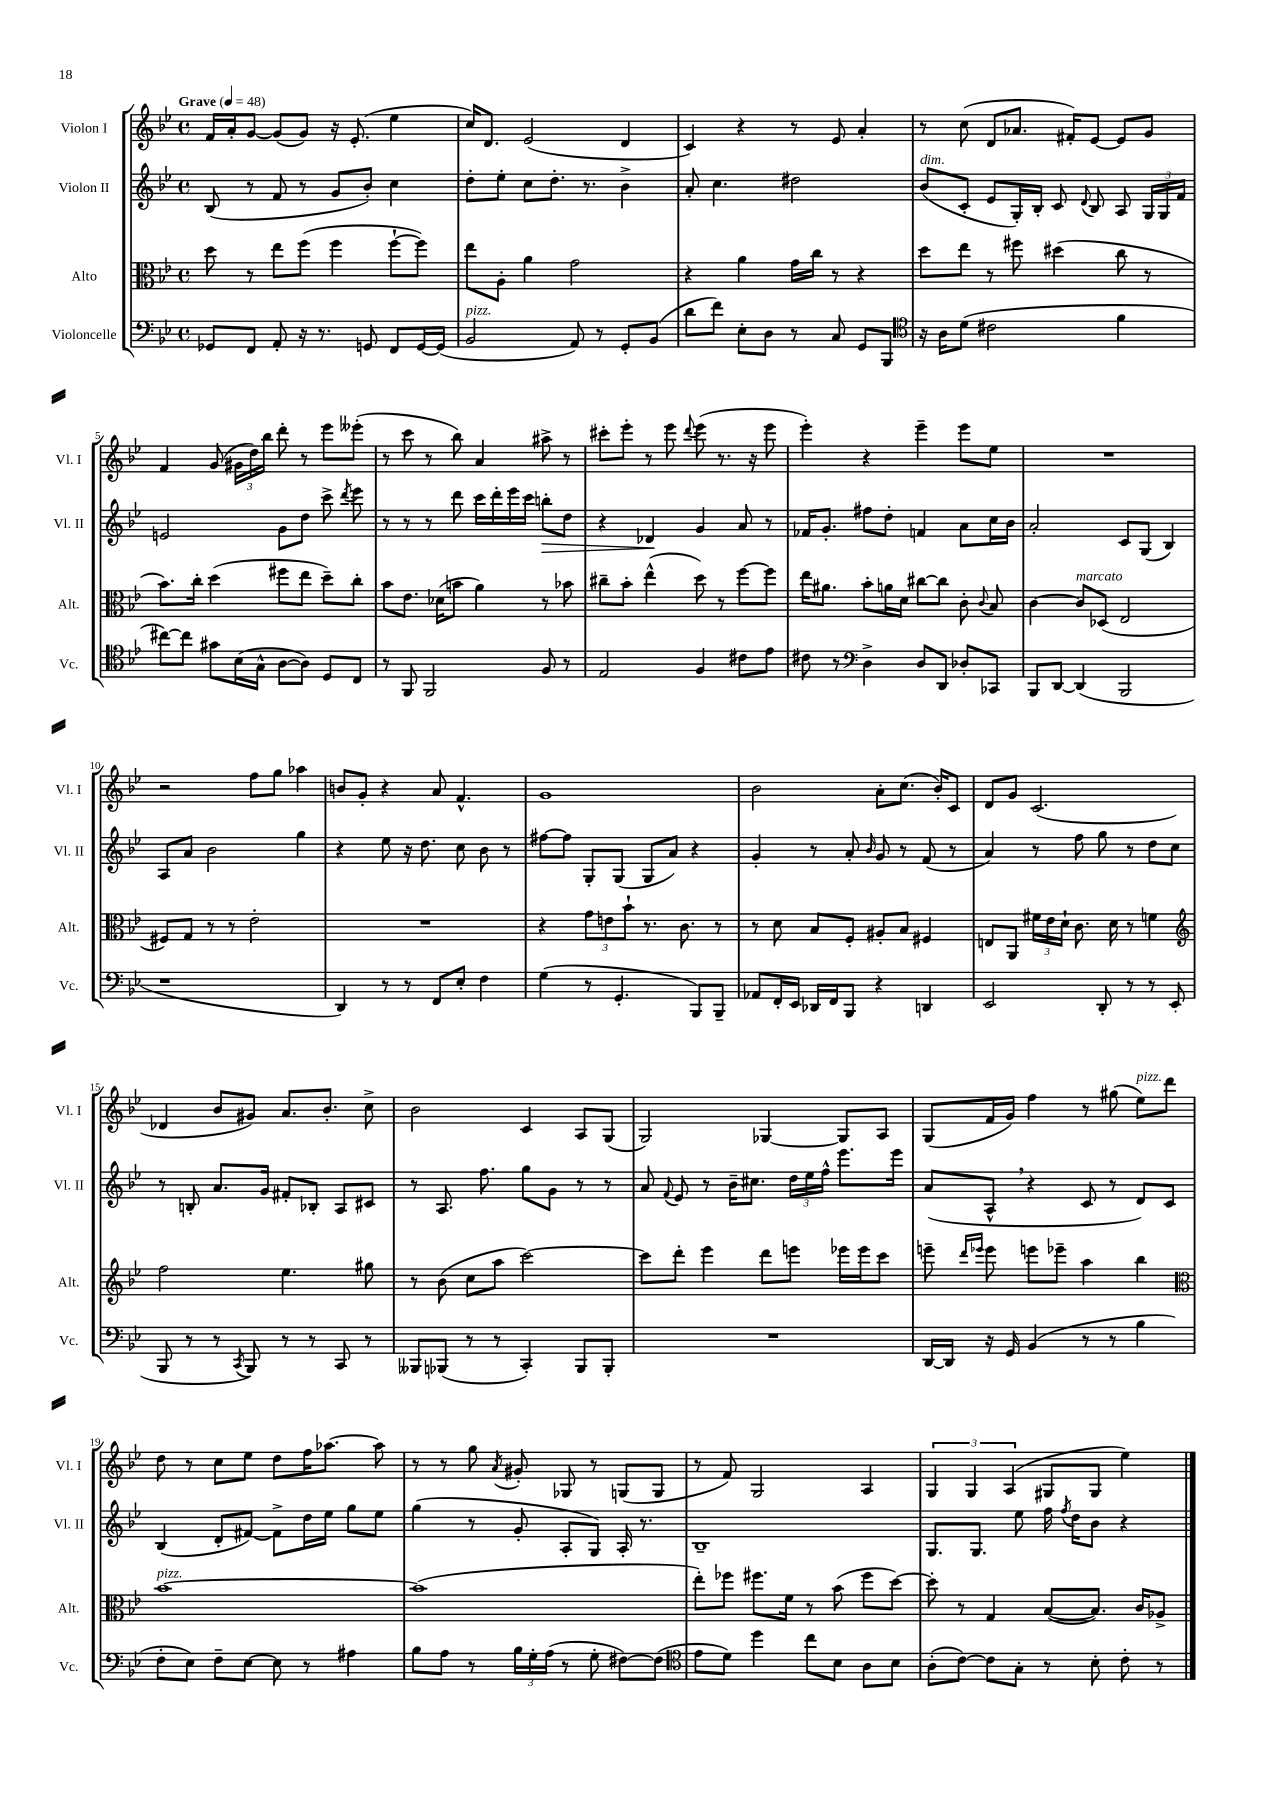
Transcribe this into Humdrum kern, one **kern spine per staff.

**kern	**kern	**kern	**kern
*staff4	*staff3	*staff2	*staff1
*clefF4	*clefC3	*clefG2	*clefG2
*k[b-e-]	*k[b-e-]	*k[b-e-]	*k[b-e-]
*M4/4	*M4/4	*M4/4	*M4/4
*met(c)	*met(c)	*met(c)	*met(c)
*MM48	*MM48	*MM48	*MM48
8GG-	8dd	(8B-	16f
.	.	.	16a'
8FF	8r	8r	[8g
8AA'	8ee-	8f	(8g]
16r	(8ff	8r	8g)
8.r	.	.	.
.	4ff	8g	16r
.	.	.	(8.e-'
8GG	.	8b-')	.
8FF	[8ff`	4cc	4ee-
[16GG	8ff])	.	.
(16GG]	.	.	.
=	=	=	=
2BB-	8ee-	8dd'	16cc)
.	.	.	8.d
.	8A'	8ee-'	.
.	4a	8cc	(2e-
.	.	8.dd'	.
8AA)	2g	.	.
.	.	8.r	.
8r	.	.	.
8GG'	.	4b-^	4d
(8BB-	.	.	.
=	=	=	=
8d	4r	8a'	4c)
8f)	.	4.cc	.
8E-'	4a	.	4r
8D	.	.	.
8r	16g	2dd#	8r
.	16cc	.	.
8C	8r	.	8e-
8GG	4r	.	4a'
8BBB-	.	.	.
=	=	=	=
*clefC4	*	*	*
16r	8dd	(8b-	8r
16A	.	.	.
(8d	8ee-	8c'	(8cc
2c#	8r	8e-	8d
.	8ff#	16G')	8.a-
.	.	16B-'	.
.	(4dd#	8c	.
.	.	.	16f#')
.	.	8qqd	.
.	.	8B-	[8e-
4f	8cc	8A	8e-]
.	8r	24G	8g
.	.	24G	.
.	.	24f	.
=	=	=	=
[8cc#)	8.b-)	2e	4f
8cc#]	.	.	.
.	16cc'	.	.
8g#	(4dd	.	(8g
(16B-	.	.	24g#
.	.	.	24dd)
16G^^	.	.	.
.	.	.	24bb-
[8A	8ff#	8g	8ddd'
8A])	8ee-	8dd	8r
8D	8dd~)	8ccc^	8eee-
.	.	8qddd	.
8C	8cc'	8eee-	(8eee--'
=	=	=	=
8r	8b-	8r	8r
8FF	8.e-	8r	8ccc
2FF	.	8r	8r
.	(16d-	.	.
.	8b	8ddd	8bb-)
.	4a)	16ccc	4a
.	.	16ddd'	.
.	.	16eee-	.
.	.	16ccc	.
8F	8r	8bb'	8aa#^
8r	8b-	8dd	8r
=	=	=	=
2E-	8cc#~	4r	8ccc#'
.	8b-'	.	8eee-'
.	(4ee-^^	4d-	8r
.	.	.	8eee-
.	.	.	8qqddd
4F	8dd)	4g	(8eee-
.	8r	.	8.r
8c#	[8ff	8a	.
.	.	.	16r
8e-	8ff]	8r	8eee-
=	=	=	=
8c#	16ee-	16f-	4eee-')
.	8.a#	8.g'	.
8r	.	.	.
*clefF4	*	*	*
4D^	8b-'	8ff#	4r
.	16a	8dd'	.
.	16d	.	.
8D	[8cc#	4f	4eee-~
8DD	8cc#]	.	.
8D-'	8c'	8a	8eee-
.	8qqc	.	.
8CC-	8B-	16cc	8ee-
.	.	16b-	.
=	=	=	=
8BBB-	[4c	2a'	1r
[8DD	.	.	.
(4DD]	8c]	.	.
.	(8D-	.	.
2BBB-	2E-	8c	.
.	.	(8G	.
.	.	4B-)	.
=	=	=	=
1r	8F#)	8A	2r
.	8G	8a	.
.	8r	2b-	.
.	8r	.	.
.	2e-'	.	8ff
.	.	.	8gg
.	.	4gg	4aa-
=	=	=	=
4DD)	1r	4r	8b
.	.	.	8g'
8r	.	8ee-	4r
8r	.	16r	.
.	.	8.dd	.
8FF	.	.	8a
8E-'	.	8cc	4.f^^
4F	.	8b-	.
.	.	8r	.
=	=	=	=
(4G	4r	[8ff#	1g
.	.	8ff#]	.
8r	12g	8G'	.
.	12e	.	.
4.GG'	.	(8G	.
.	12b-`	.	.
.	8.r	8G	.
.	.	8a)	.
.	8.c	.	.
8BBB-)	.	4r	.
8BBB-~	8r	.	.
=	=	=	=
8AA-	8r	4g'	2b-
16FF'	8d	.	.
16EE-	.	.	.
16DD-	8B-	8r	.
16FF	.	.	.
8BBB-	8F'	8a'	.
.	.	16qqb-	.
4r	8A#'	8g	8a'
.	8B-	8r	(8.cc
4DD	4F#	(8f	.
.	.	.	16b-')
.	.	8r	8c
=	=	=	=
2EE-	8E	4a)	8d
.	8AA	.	8g
.	24f#	8r	(2.c
.	24e-	.	.
.	24d`	.	.
.	8.c	8ff	.
8DD'	.	8gg	.
.	16d	.	.
8r	8r	8r	.
8r	4f	8dd	.
(8EE-	.	8cc	.
=	=	=	=
*	*clefG2	*	*
8BBB-	2ff	8r	4d-
8r	.	8B'	.
8r	.	8.a	8b-
8qCC	.	.	.
8BBB-)	.	.	8g#)
.	.	16g	.
8r	4.ee-	8f#'	8.a
8r	.	8B-'	.
.	.	.	8.b-'
8CC	.	8A	.
8r	8gg#	8c#	8cc^
=	=	=	=
8BBB--	8r	8r	2b-
(8BBB-	(8b-	8.A	.
8r	8cc	.	.
.	.	8.ff	.
8r	8aa	.	.
4CC')	[2ccc)	8gg	4c
.	.	8g	.
8BBB-	.	8r	8A
8BBB-'	.	8r	(8G
=	=	=	=
1r	8ccc]	8a	2G)
.	.	8qqf	.
.	8ddd'	8e-	.
.	4eee-	8r	.
.	.	16b-~	.
.	.	8.cc#	.
.	8ddd	.	[4G-
.	8eee	24dd	.
.	.	24ee-	.
.	.	24ff^^	.
.	16eee-	8.eee-	8G-]
.	16eee-	.	.
.	8ccc	.	8A
.	.	16eee-	.
=	=	=	=
[16DD	8eee~	(8a	(8G
16DD]	.	.	.
.	16qqddd	.	.
.	16qqeee-	.	.
16r	8eee-	8A^^	16f
16GG	.	.	16g)
(4BB-	8eee	4r	4ff
.	8eee-~	.	.
8r	4aa	8c	8r
8r	.	8r	(8gg#
4B-	4bb-	8d)	8ee-)
.	.	8c	8ddd
=	=	=	=
*	*clefC3	*	*
8F'	[1b-	(4B-	8dd
8E-)	.	.	8r
8F~	.	8d'	8cc
[8E-	.	[8f#)	8ee-
8E-]	.	8f#^]	8dd
8r	.	16dd	16ff
.	.	16ee-	[8.aa-
4A#	.	8gg	.
.	.	8ee-	8aa-]
=	=	=	=
8B-	(1b-]	(4gg	8r
8A	.	.	8r
8r	.	8r	8gg
.	.	.	8qa
24B-	.	8g'	8g#'
24G'	.	.	.
(24A	.	.	.
8r	.	8A'	8G-
8G'	.	8G)	8r
[8F#)	.	16A'	(8G
.	.	8.r	.
(8F#]	.	.	8G
=	=	=	=
*clefC4	*	*	*
8e-	8ee-')	1B-~	8r
8d)	8ff-	.	8f)
4dd	8.ff#	.	2G
.	16f	.	.
8cc	8r	.	.
8B-	(8b-	.	.
8A	8ff#	.	4A
8B-	[8dd)	.	.
=	=	=	=
(8A'	8dd']	8.G	6G
[8c)	8r	.	.
.	.	.	6G
.	.	8.G	.
8c]	4G	.	.
.	.	.	(6A
8G'	.	8ee-	.
8r	([8B-	16ff	8G#
.	.	8qff	.
.	.	16dd	.
8B-'	8.B-])	8b-	8G#
8c'	.	4r	4ee-)
.	16c	.	.
8r	8A-^	.	.
==	==	==	==
*-	*-	*-	*-
